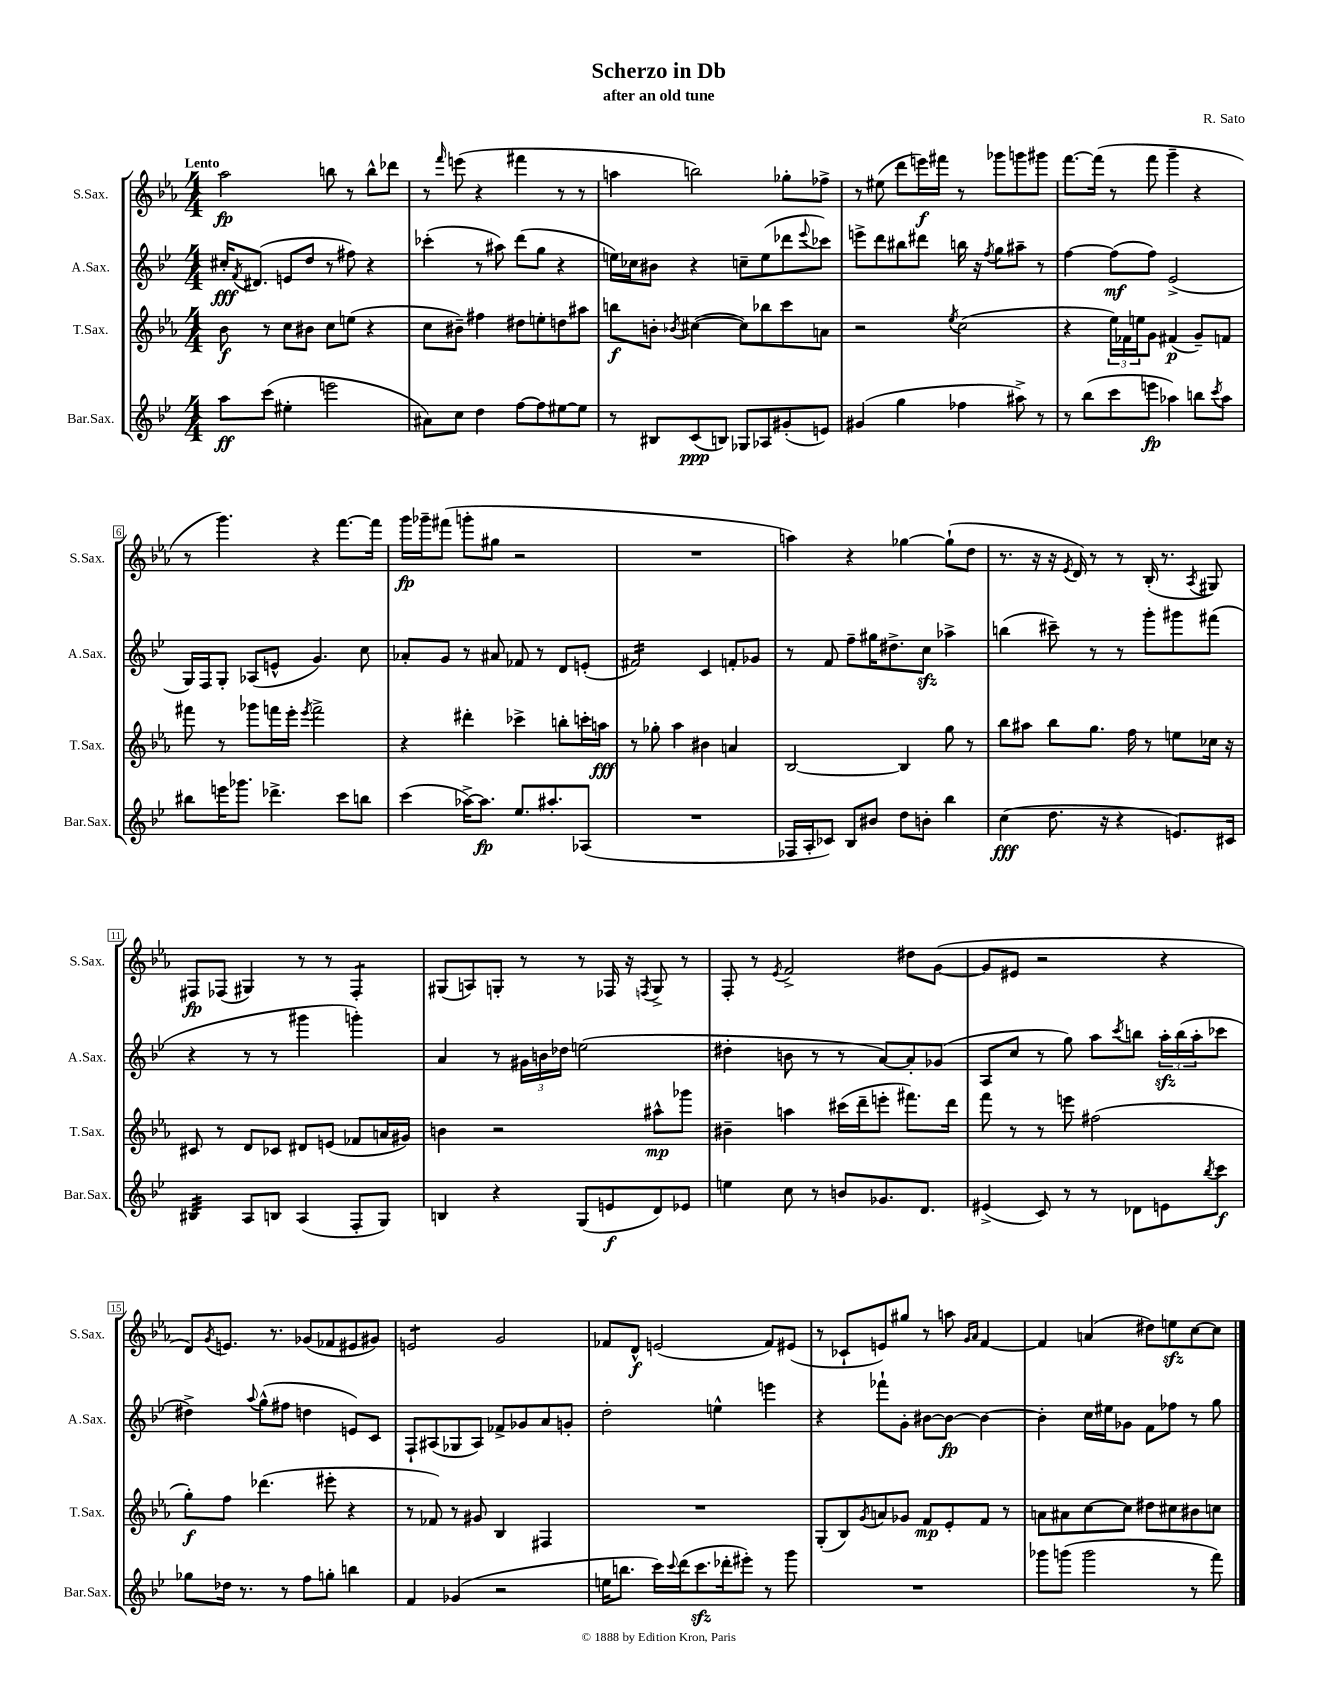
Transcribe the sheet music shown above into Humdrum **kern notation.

**kern	**kern	**kern	**kern
*staff4	*staff3	*staff2	*staff1
*clefG2	*clefG2	*clefG2	*clefG2
*k[b-e-]	*k[b-e-a-]	*k[b-e-]	*k[b-e-a-]
*M4/4	*M4/4	*M4/4	*M4/4
8aa	8b-	16cc#'	2aa-
.	.	8qf	.
.	.	(8.d#	.
(8ccc	8r	.	.
4ee#'	8cc	8e	.
.	8b#	8dd	.
2eee	8cc	8r	8bb
.	(8ee	8ff#)	8r
.	4r	4r	8bb^^
.	.	.	8ddd-
=	=	=	=
8a#)	8cc	(4ccc-'	8r
.	.	.	16qqfff
8cc	8b#~)	.	(8eee
4dd	4ff#	8r	4r
.	.	8aa#)	.
[8ff	8dd#	(8ddd	4fff#
8ff]	8ee'	8gg	.
[8ee#	8dd	4r	8r
8ee#]	8aa#	.	8r
=	=	=	=
8r	8bb	16ee)	4aa
.	.	16cc-	.
8B#	8b'	8b#	.
.	8qb-	.	.
(8c	([4cc#	4r	2bb)
8B)	.	.	.
8G-	8cc#])	8cc~	.
8A-	8bb-	(8ee	.
(8g#'	8ccc	8ddd-	8gg-'
.	.	8qqeee-	.
8e)	8a	8ccc-)	8ff-^
=	=	=	=
(4g#	2r	8eee^	8r
.	.	8ddd	(8ee#
4gg	.	8bb#	8ddd
.	.	8ddd#	16eee)
.	.	.	16fff#
.	8qee-	.	.
4ff-	(2cc	16bb	8r
.	.	16r	.
.	.	8qff	.
.	.	8gg	8ggg-
8aa#^)	.	8aa#~	8ggg
8r	.	8r	8ggg#
=	=	=	=
8r	4r	[4ff	[8.fff
(8bb-	.	.	.
.	.	.	(16fff]
8ccc	24ee-)	(8ff]	8r
.	24f-	.	.
.	24ee	.	.
8eee	8g	8ff)	8fff
4aa-)	(4f#	(2e-^	4ggg~
8bb	8g~)	.	4r
8qccc	.	.	.
8aa-	8f	.	.
=	=	=	=
8bb#	8fff#	16G)	8r
.	.	16F	.
16eee	8r	8G'	4.ggg)
8.ggg-	.	.	.
.	8ggg-	(8A-	.
4.ddd-^	16fff	8e^^	.
.	16eee-'	.	.
.	8qeee-	.	.
.	2fff^	4.g)	4r
8ccc	.	.	[8.fff
8bb	.	8cc	.
.	.	.	16fff]
=	=	=	=
(4ccc	4r	8a-'	16ggg
.	.	.	16ggg-~
.	.	8g	(8fff#
[16aa-^)	4ddd#'	8r	8ggg'
8.aa-]	.	.	.
.	.	8a#	8gg#
8.ee-	4ccc-^	8f-	2r
.	.	8r	.
8.aa#'	.	.	.
.	8bb'	8d	.
(8A-	16ccc'	(8e'	.
.	16aa	.	.
=	=	=	=
1r	8r	2f#)	1r
.	8gg-'	.	.
.	4aa-	.	.
.	4b#	4c	.
.	4a	8f'	.
.	.	8g-	.
=	=	=	=
16F-	[2B-	8r	4aa)
16A'	.	.	.
8c-)	.	8f	.
8B-	.	8ff~	4r
8b#	.	16gg#	.
.	.	8.dd#^	.
8dd	4B-]	.	[4gg-
8b'	.	8cc	.
4bb-	8gg	4aa-^	(8gg-`]
.	8r	.	8dd
=	=	=	=
(4cc	8bb-	(4bb	8.r
.	8aa#	.	.
.	.	.	16r
8.dd	8bb-	8ccc#~)	16r
.	.	.	8qe-
.	.	.	16d)
.	8.gg	8r	8r
16r	.	.	.
4r	.	8r	8r
.	16ff	.	.
.	8r	8ggg'	(16B-'
.	.	.	8.r
8.e)	8ee	8ggg#	.
.	.	.	8qA-
.	16cc-	(8fff#	8G#)
16c#	16r	.	.
=	=	=	=
4B#	8c#	4r	8F#
.	8r	.	(8F-
8A	8d	8r	4G#)
8B	8c-	8r	.
(4A	8d#	4ggg#	8r
.	(8e	.	8r
8F'	8f-	4ggg')	4F-'
8G)	16a	.	.
.	16g#)	.	.
=	=	=	=
4B	4b	4a	(8G#
.	.	.	8A)
4r	2r	8r	8G'
.	.	24g#	8r
.	.	24b	.
.	.	24dd-	.
(8G	.	(2ee	8r
8e	.	.	16F-
.	.	.	16r
.	.	.	8qF
8d)	8aa#^^	.	8G^
8e-	8ggg-	.	8r
=	=	=	=
4ee	4b#~	4dd#'	8F'
.	.	.	8r
.	.	.	8qe-
8cc	4aa	8b	2f^
8r	.	8r	.
8b	(16ccc#	8r	.
.	16ddd~	.	.
8.g-	8eee'	[8a)	.
.	8.fff#)	8a']	8dd#
8.d	.	.	.
.	.	(8g-	([8g
.	16ddd	.	.
=	=	=	=
(4e#^	8fff	8A	8g]
.	8r	8cc	8e#
8c)	8r	8r	2r
8r	8eee	8gg)	.
8r	(2ff#	8aa	.
.	.	8qccc	.
8d-	.	8bb	.
8e	.	24aa'	4r
.	.	(24bb	.
.	.	24aa'	.
8qbb-	.	.	.
8ccc	.	8ccc-	.
=	=	=	=
8gg-	8gg')	4dd#^)	8d)
.	.	.	8qg
16dd-	8ff	.	8.e
8.r	.	.	.
.	.	8qqaa	.
.	(4.ddd-	(8gg^^	.
.	.	.	8.r
8r	.	8ff#	.
8ff	.	4dd	(8g-
8gg'	8eee#'	.	8f-
4bb	4r	8e)	8e#
.	.	8c	8g#)
=	=	=	=
4f	8r	8F`	2e
.	8f-)	(8A#	.
(4g-	8r	8G-	.
.	8g#	8A#)	.
2r	4B-	8f-^	2g
.	.	8g-	.
.	4F#	8a	.
.	.	8g'	.
=	=	=	=
16ee	1r	2dd'	8f-
8.bb	.	.	.
.	.	.	8d^^
16ccc)	.	.	(2e
8qqccc	.	.	.
(16ddd	.	.	.
8.ccc	.	.	.
.	.	4ee^^	.
16ddd-'	.	.	.
8eee#')	.	.	.
8r	.	4eee	8f-)
8ggg	.	.	(8e#
=	=	=	=
1r	(8G'	4r	8r
.	8B-)	.	8c-`
.	8qg	.	.
.	8a	8fff-`	8e)
.	8g-	8g'	8gg#
.	8f	[8b#	8r
.	8e-'	8b#_	8aa
.	.	.	16qqg
.	.	.	16qqa-
.	8f	4b#_	[4f
.	8r	.	.
=	=	=	=
8ggg-	8a	4b#']	4f]
(8ggg	8a#	.	.
2ggg	[8cc	16cc	(4a
.	.	16ee#	.
.	8cc]	8g-	.
.	8dd#	8f	8dd#)
.	8cc#	8ff-	8ee
8r	8b#	8r	[8cc
8fff)	8cc	8gg	8cc]
==	==	==	==
*-	*-	*-	*-
